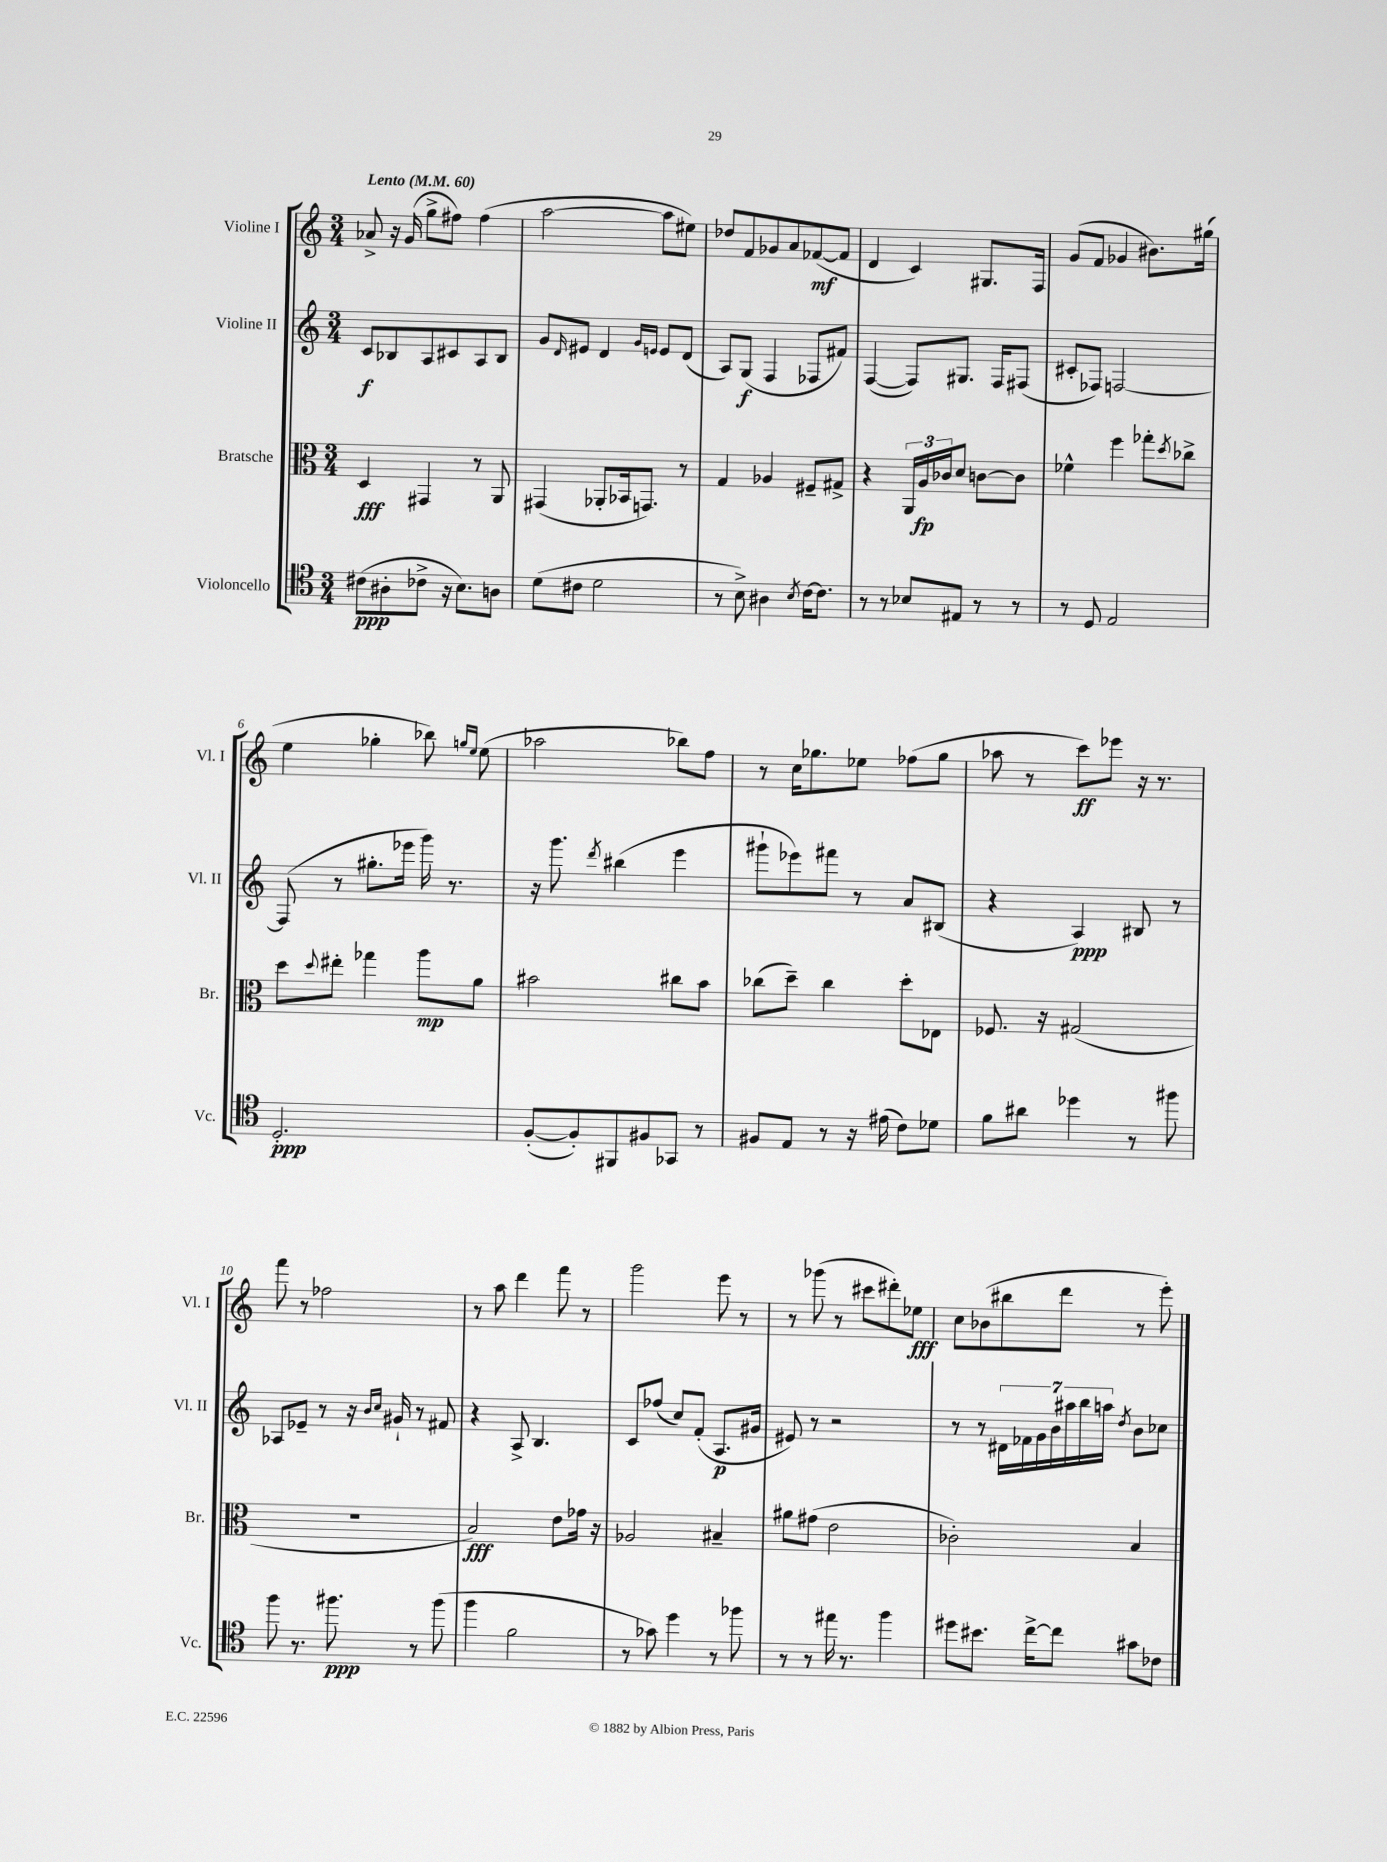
<<
\new StaffGroup <<
\new Staff = "s0" \with { instrumentName = "Violine I" shortInstrumentName = "Vl. I" } {
    \clef treble \key c \major \numericTimeSignature \time 3/4 \tempo "Lento" 4 = 60
    aes'8-> r16 g'16( g''8-> fis''8) fis''4( |
    a''2~ a''8 eis''8) |
    des''8 f'8 ges'8 a'8 fes'8~\mf( fes'8 |
    d'4 c'4) gis8. f16 |
    g'8( f'8 ges'4 bis'8.) gis''16( |
    e''4 ges''4-. bes''8) \grace { g''16 e''16 } e''8( |
    aes''2 bes''8) f''8 |
    r8 c''16 ges''8. ees''8 fes''8( ges''8 |
    aes''8 r8 c'''8\ff) ees'''8 r16 r8. |
    f'''8 r8 fes''2 |
    r8 a''8 d'''4 f'''8 r8 |
    g'''2 e'''8 r8 |
    r8 ges'''8( r8 cis'''8 dis'''8-.) ees''8\fff |
    c''8 bes'8( bis''8 d'''8 r8 e'''8-.) \bar "|." |
}
\new Staff = "s1" \with { instrumentName = "Violine II" shortInstrumentName = "Vl. II" } {
    \clef treble \key c \major \numericTimeSignature \time 3/4
    c'8\f bes8 a8 cis'8 a8 bes8 |
    g'8 \grace { d'16 } eis'8 d'4 \grace { g'16 e'16 } e'8 d'8( |
    a8) g8\f( f4 fes8 fis'8) |
    f4~( f8) gis8. f16 fis8( |
    cis'8-. fes8) f2~ |
    f8( r8 gis''8.-. ees'''16 g'''16) r8. |
    r16 g'''8. \acciaccatura { d'''8 } bis''4( e'''4 |
    gis'''8-! ees'''8) fis'''8 r8 a'8 bis8( |
    r4 a4\ppp) bis8 r8 |
    aes8 ees'8-- r8 r16 \grace { b'16 c''16 } gis'16-! r8 fis'8 |
    r4 a8-> b4. |
    c'8 fes''8( c''8) f'8-.( a8.\p gis'16 |
    eis'8) r8 r2 |
    r8 r8 \tuplet 7/4 { dis'16 fes'16 g'16 b'16 ais''16 b''16 a''16 } \acciaccatura { d''8 } b'8 ces''8 \bar "|." |
}
\new Staff = "s2" \with { instrumentName = "Bratsche" shortInstrumentName = "Br." } {
    \clef alto \key c \major \numericTimeSignature \time 3/4
    d4\fff gis,4 r8 a,8 |
    gis,4( aes,8-. bes,16 g,8.) r8 |
    g4 aes4 fis8-- gis8-> |
    r4 \tuplet 3/2 { a,16 a16\fp ces'16 } d'8 c'8~ c'8 |
    fes'4-^ f''4 ges''8-. \acciaccatura { d''8 } ces''8-> |
    d''8 \appoggiatura { d''8 } eis''8-. ges''4 a''8\mp a'8 |
    bis'2 cis''8 bis'8 |
    ces''8( d''8--) ces''4 d''8-. ees8 |
    fes8. r16 gis2( |
    R2. |
    b2\fff) e'8 ges'16 r16 |
    aes2 bis4-- |
    ais'8 gis'8( e'2 |
    ces'2-.) b4 \bar "|." |
}
\new Staff = "s3" \with { instrumentName = "Violoncello" shortInstrumentName = "Vc." } {
    \clef tenor \key c \major \numericTimeSignature \time 3/4
    cis'8\ppp( ais8-. ces'8-> r16 b8.) a8 |
    d'8( cis'8 d'2 |
    r8 b8->) ais4 \acciaccatura { b8 } c'16~ c'8. |
    r8 r8 bes8 eis8 r8 r8 |
    r8 d8 e2 |
    d2.-.\ppp |
    f8~-.( f8-.) fis,8 fis8 ges,8 r8 |
    fis8 e8 r8 r16 eis'16( c'8) des'8 |
    f'8 ais'8 des''4 r8 fis''8 |
    f''8 r8. fis''8.\ppp r8 fis''8( |
    f''4 f'2 |
    r8 ges'8) d''4 r8 fes''8 |
    r8 r8 eis''16 r8. f''4 |
    dis''8 bis'8. c''16~-> c''8 gis'8 ces'8 \bar "|." |
}
>>
>>
